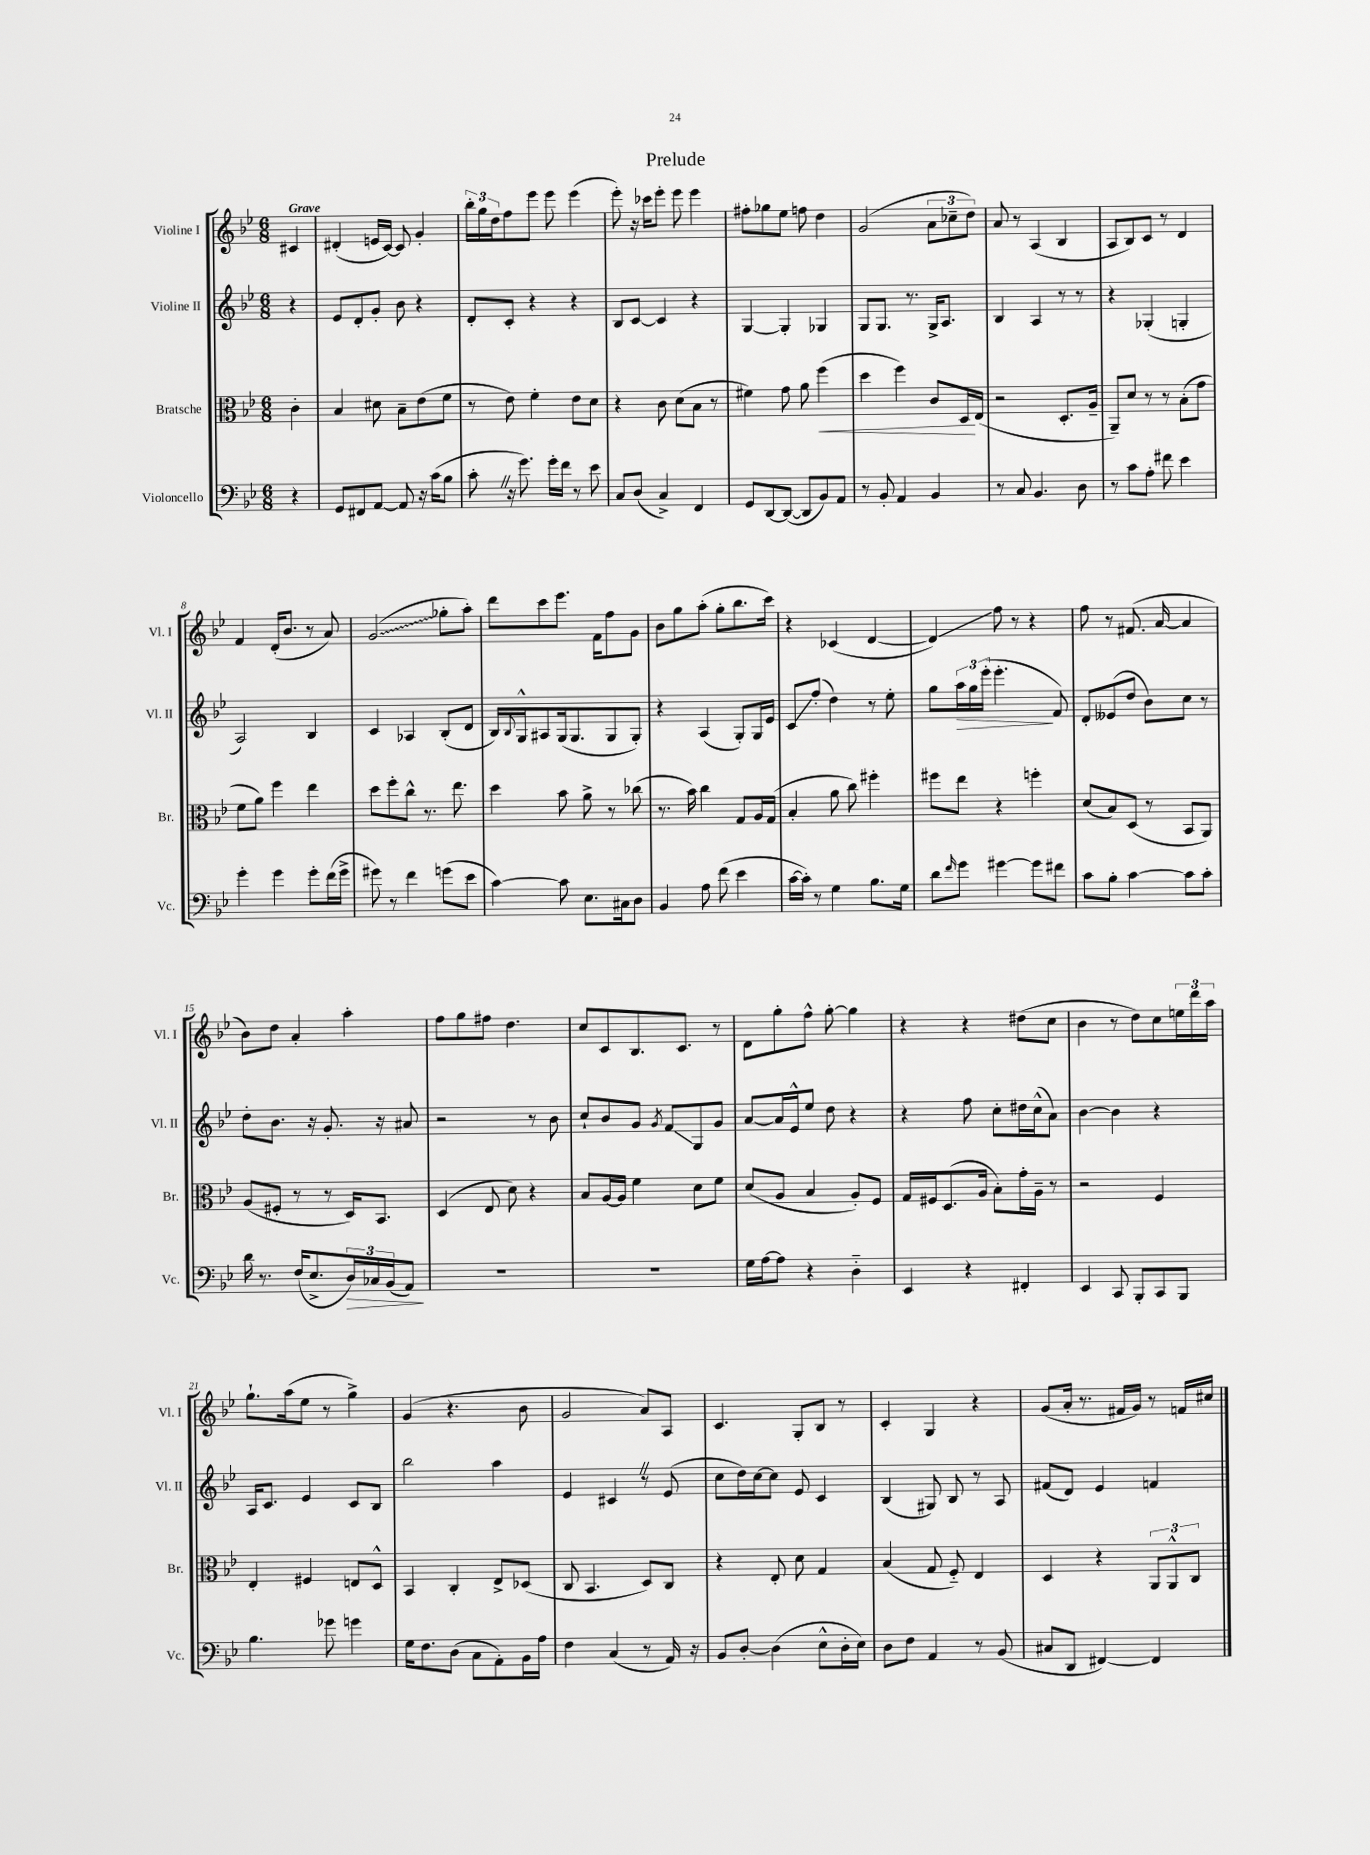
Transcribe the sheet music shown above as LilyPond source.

\header { title = "Prelude" }
<<
\new StaffGroup <<
\new Staff = "s0" \with { instrumentName = "Violine I" shortInstrumentName = "Vl. I" } {
    \clef treble \key bes \major \numericTimeSignature \time 6/8 \partial 4 \tempo "Grave"
    cis'4 |
    dis'4-.( e'16 c'16~) c'8 g'4-. |
    \tuplet 3/2 { bes''16-. g''16 d''16 } f''8 ees'''8 ees'''8 ees'''4( |
    ees'''8-.) r16 ces'''16 ees'''8-. ees'''8 ees'''4 |
    fis''8-. ges''8 ees''8 f''8 d''4 |
    g'2( \tuplet 3/2 { a'8 ces''8-- d''8) } |
    a'8 r8 a4( bes4 |
    a8 bes8) c'8 r8 d'4 |
    f'4 d'16-.( bes'8. r8 a'8) |
    \once \override Glissando.style = #'zigzag g'2\glissando( ges''8-. a''8-.) |
    d'''8 c'''8 ees'''8. f'16 f''8 g'8 |
    bes'8 g''8 a''8-.( g''8-. bes''8. c'''16) |
    r4 ces'4( d'4~ |
    d'4\glissando) f''8 r8 r4 |
    f''8 r8 fis'8.( a'16~ a'4 |
    bes'8) d''8 a'4-. a''4-. |
    f''8 g''8 fis''8 d''4. |
    c''8 c'8 bes8. c'8. r8 |
    d'8 g''8-. f''8-^ g''8~-. g''4 |
    r4 r4 dis''8( c''8 |
    bes'4 r8 d''8) c''8 \tuplet 3/2 { e''16 d'''16 a''16 } |
    g''8.-! a''16( ees''8 r8 g''4->) |
    g'4( r4. bes'8 |
    g'2 a'8) a8 |
    c'4. g8-. bes8 r8 |
    c'4-. g4 r4 |
    g'8( a'16-. r8. fis'16 g'16) r8 f'16 cis''16 \bar "|." |
}
\new Staff = "s1" \with { instrumentName = "Violine II" shortInstrumentName = "Vl. II" } {
    \clef treble \key bes \major \numericTimeSignature \time 6/8 \partial 4
    r4 |
    ees'8 d'8-. g'8-. bes'8 r4 |
    d'8-. c'8-. r4 r4 |
    bes8 c'8~ c'4 r4 |
    g4~ g4-. ges4 |
    g8 g8. r8. g16-> a8. |
    bes4 a4 r8 r8 |
    r4 ges4-.( g4-. |
    a2) bes4 |
    c'4 aes4 bes8-.( d'8 |
    bes16) \appoggiatura { bes8 } g16-^ ais8 g16( g8. g8 g8-.) |
    r4 a4( g8-.) g16 ees'16 |
    c'8\glissando f''8-.( d''4) r8 ees''8-. |
    g''8 \tuplet 3/2 { a''16\> g''16 ees'''16-.( } ees'''4.-.\! f'8) |
    d'8-. eeses'8( d''8 bes'8) c''8 r8 |
    d''8-. bes'8. r16 g'8.-. r16 ais'8 |
    r2 r8 bes'8 |
    c''8-! bes'8 g'8 \acciaccatura { g'8 } f'8\glissando g8 g'8 |
    a'8~ a'16 ees'16-^ ees''8 d''8 r4 |
    r4 f''8 c''8-. dis''16 c''16-^( a'8) |
    bes'4~ bes'4 r4 |
    a16 c'8. ees'4 c'8 bes8 |
    bes''2 a''4 |
    ees'4 cis'4 \once \override BreathingSign.text = \markup { \musicglyph "scripts.caesura.straight" } \breathe r8 ees'8( |
    c''8 d''16) c''16~ c''8 ees'8 c'4 |
    bes4( gis8) bes8 r8 a8 |
    fis'8( d'8) ees'4 f'4 \bar "|." |
}
\new Staff = "s2" \with { instrumentName = "Bratsche" shortInstrumentName = "Br." } {
    \clef alto \key bes \major \numericTimeSignature \time 6/8 \partial 4
    c'4-. |
    bes4 dis'8 bes8-- ees'8( f'8 |
    r8 ees'8) f'4-. ees'8 d'8 |
    r4 c'8 d'8( bes8 r8 |
    fis'4) g'8 a'8 f''4\<( |
    d''4 f''4) c'8 d16\! ees16( |
    r2 d8.-. a16-- |
    a,8--) d'8 r8 r8 bes8-.( g'8 |
    f'8 a'8) f''4 ees''4 |
    d''8 f''8-. c''8-^ r8. ees''8. |
    d''4 bes'8 a'8-> r8 ces''8( |
    r8. bes'16) c''4 g8 a16 g16( |
    bes4-. a'8 c''8) fis''4-. |
    fis''8 ees''8 r4 f''4-. |
    d'8( bes8) d8( r8 bes,8 a,8) |
    a8( fis8-. r8 r8 d16) bes,8. |
    d4( ees8 d'8) r4 |
    bes8 a16~ a16 f'4 d'8 f'8 |
    d'8( a8 bes4 a8-.) f8 |
    g16 fis16 d8.( a16 bes8-.) g'16-. a16-- r8 |
    r2 f4 |
    ees4-. fis4 e8 d8-^ |
    bes,4 c4-. ees8-> des8( |
    c8 bes,4. d8) c8 |
    r4 ees8-. d'8 g4 |
    bes4( g8 f8-_) ees4 |
    d4 r4 \tuplet 3/2 { a,8 a,8-^ c8 } \bar "|." |
}
\new Staff = "s3" \with { instrumentName = "Violoncello" shortInstrumentName = "Vc." } {
    \clef bass \key bes \major \numericTimeSignature \time 6/8 \partial 4
    r4 |
    g,8 fis,8 a,8~ a,8 r16 c'16( bes8 |
    c'8-. \once \override BreathingSign.text = \markup { \musicglyph "scripts.caesura.straight" } \breathe r16 g'8.) g'16-. f'16 r8 ees'8 |
    c8 d8( c4->) f,4 |
    g,8 d,8~ d,8~( d,8 bes,8) a,8 |
    r8 bes,8-. a,4 bes,4 |
    r8 c8 bes,4. d8 |
    r8 c'8 a8-. fis'8 ees'4 |
    g'4-. g'4 g'8-. f'16( g'16-> |
    gis'8) r8 f'4 g'8( ees'8 |
    c'4~) c'8 ees8. cis16 d8 |
    bes,4 a8 f'8( ees'4 |
    c'16~ c'16-.) r8 g4 bes8. g16 |
    d'8 \grace { f'16 } g'8 gis'4~ gis'8 fis'8 |
    c'8 bes8-. c'4~ c'8 c'8-. |
    d'16 r8. f16( ees8.-> \tuplet 3/2 { d16\>) ces16 bes,16( } a,8\!) |
    R2. |
    R2. |
    g16 a16~ a8 r4 d4-_ |
    ees,4 r4 fis,4-. |
    ees,4 c,8 bes,,8-. c,8 bes,,8 |
    bes4. ges'8 g'4 |
    g16 f8. d8( c8 a,8-.) bes,16 a16 |
    f4 c4( r8 a,16) r16 |
    bes,8 d8~-. d4( ees8-^ d16-. ees16) |
    d8 f8 a,4 r8 bes,8( |
    cis8 d,8 fis,4~) fis,4 \bar "|." |
}
>>
>>
